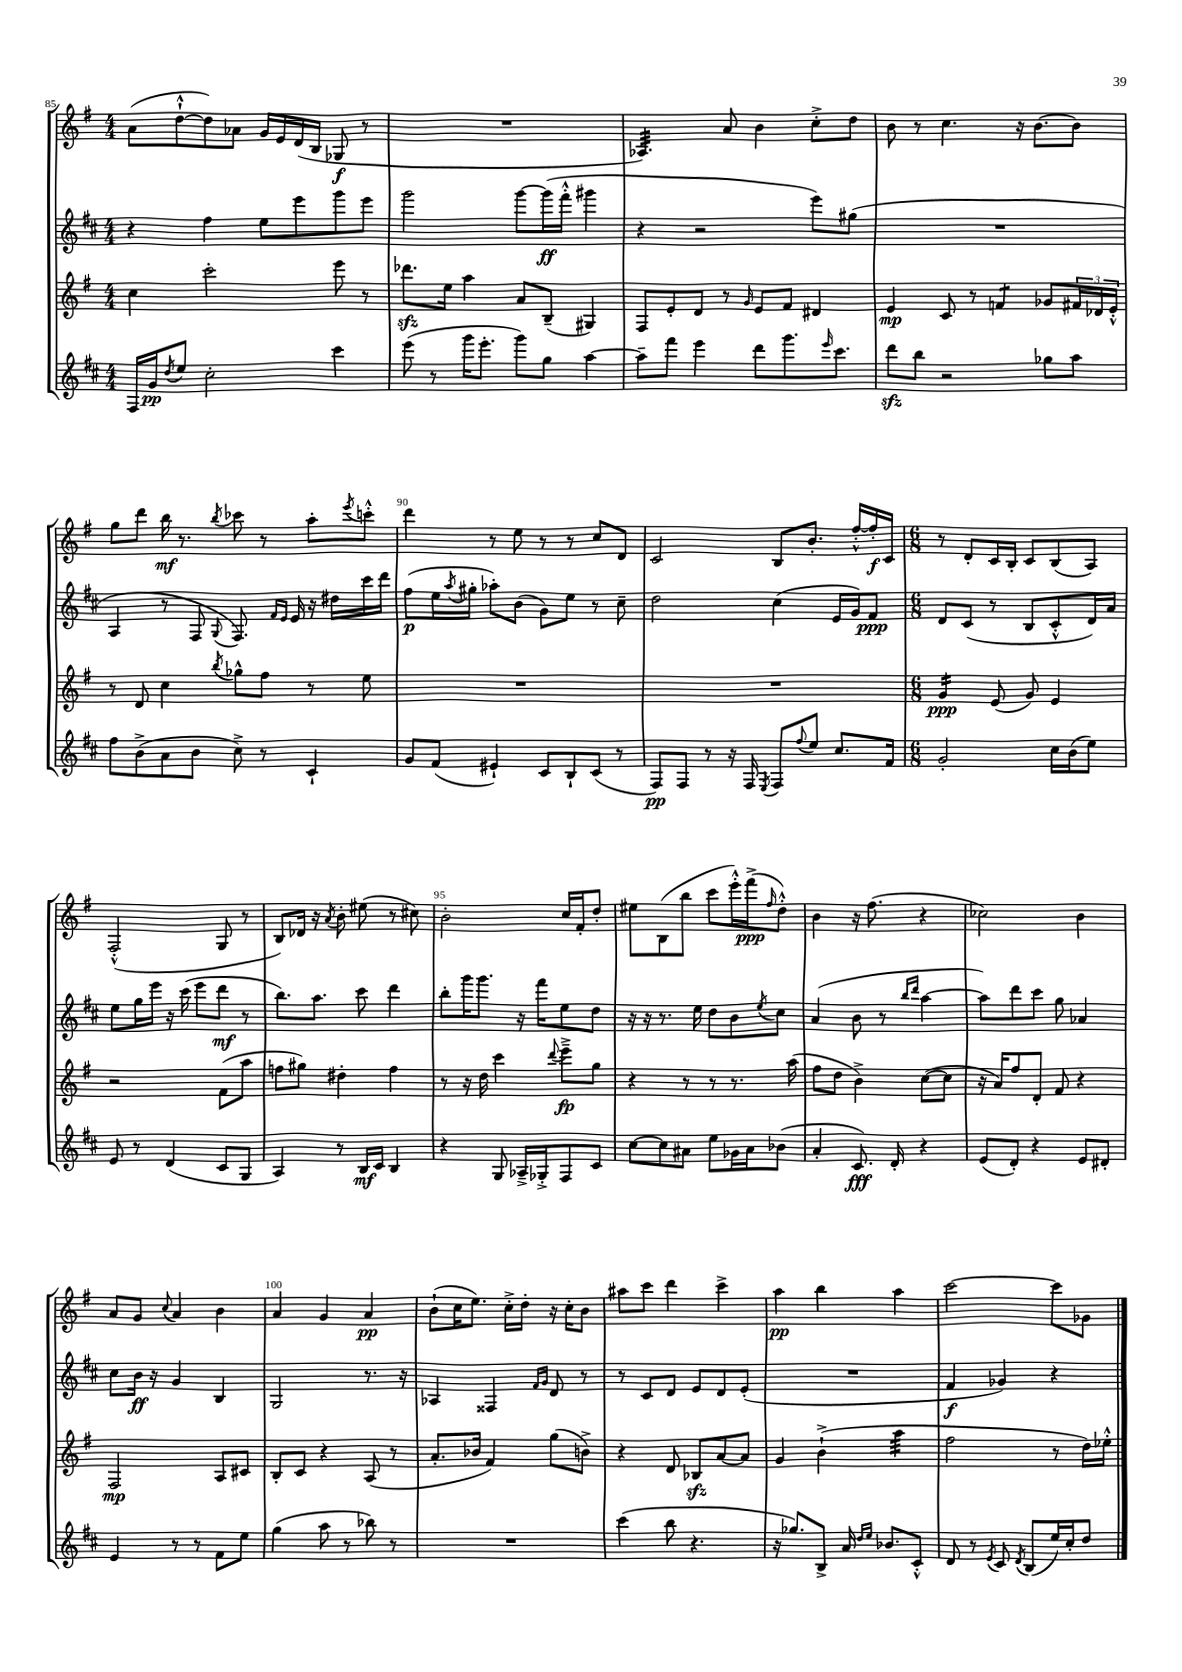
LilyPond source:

<<
\new StaffGroup <<
\new Staff = "s0" {
    \clef treble \key g \major \numericTimeSignature \time 4/4
    a'8( d''8~-!-^ d''8) aes'8 g'16 e'16 d'16( b16 ges8\f r8 |
    R1 |
    aes4.:32) a'8 b'4 c''8-.-> d''8 |
    b'8 r8 c''4. r16 b'8.~ b'8 |
    g''8 d'''8 b''16\mf r8. \acciaccatura { b''8 } ces'''8 r8 a''8-. \acciaccatura { e'''8 } c'''8-.-^ |
    d'''4 r8 e''8 r8 r8 c''8 d'8 |
    c'2 b8 b'8.-. fis''16~-.-^ fis''16-.\f c'16 |
    \numericTimeSignature \time 6/8 r8 d'8-. c'16 b16-. c'8 b8( a8) |
    fis2-.-^( g8 r8 |
    b8) des'16 r16 \acciaccatura { a'8 } b'8-. eis''8( r8 cis''8) |
    b'2-. c''16 fis'16-. d''8-. |
    eis''8 b8( b''8 c'''8 e'''16-.-^) fis'''16->\ppp( \grace { fis''16 } d''8-.-^) |
    b'4 r16 fis''8.( r4 |
    ces''2) b'4 |
    a'8 g'8 \appoggiatura { c''8 } a'4 b'4 |
    a'4 g'4 a'4\pp |
    b'8-!( c''16 e''8.) c''16-.-> d''16-. r16 c''16-. b'8 |
    ais''8 c'''8 d'''4 c'''4-> |
    a''4\pp b''4 a''4 |
    c'''2~ c'''8 ges'8 \bar "|." |
}
\new Staff = "s1" {
    \clef treble \key d \major \numericTimeSignature \time 4/4
    r4 fis''4 e''8 e'''8 g'''8 e'''8 |
    g'''2 g'''8~ g'''16\ff( fis'''16-.-^ gis'''4 |
    r4 r2 e'''8) gis''8( |
    R1 |
    a4 r8 fis8 \appoggiatura { g8 } fis8.) \grace { fis'16 e'16 } e'16 r16 dis''16 cis'''16 d'''16 |
    fis''8\p( e''16 \acciaccatura { a''8 } gis''16-. aes''8-.) b'8( g'8) e''8 r8 cis''8-- |
    d''2 cis''4( e'16 g'16) fis'8\ppp |
    \numericTimeSignature \time 6/8 d'8 cis'8( r8 b8 cis'8-.-^ d'16) a'16 |
    e''8 g''16 e'''16 r16 cis'''16( e'''8 d'''8\mf r8 |
    b''8.) a''8. cis'''8 d'''4 |
    b''8-. g'''16 g'''8. r16 fis'''16 e''8 d''8 |
    r16 r16 r8. e''16 d''8 b'8 \acciaccatura { e''8 } cis''8 |
    a'4( b'8 r8 \grace { b''16 d'''16 } a''4~ |
    a''8) d'''8 cis'''8 g''8 aes'4 |
    cis''8 b'16\ff r16 g'4 b4 |
    g2 r8. r16 |
    aes4 fisis4 \grace { fis'16 g'16 } d'8 r8 |
    r8 cis'8 d'8 e'8 d'8 e'8-.( |
    R2. |
    fis'4\f ges'4) r4 \bar "|." |
}
\new Staff = "s2" {
    \clef treble \key g \major \numericTimeSignature \time 4/4
    c''4 c'''2-. e'''8 r8 |
    des'''8.\sfz e''16 a''4 a'8 b8--( gis4) |
    fis8 e'8-. d'8 r8 \grace { g'16 } e'8 fis'8 dis'4 |
    e'4\mp c'8 r8 f'4:8 ges'8 \tuplet 3/2 { fis'16 des'16 e'16-.-^ } |
    r8 d'8 c''4 \acciaccatura { b''8 } ges''8-^ fis''8 r8 e''8 |
    R1 |
    R1 |
    \numericTimeSignature \time 6/8 g'4:16\ppp e'8( g'8) e'4 |
    r2 fis'8( a''8 |
    f''8 gis''8) dis''4-. f''4 |
    r8 r16 d''16 c'''4 \appoggiatura { d'''8 } e'''8--->\fp g''8 |
    r4 r8 r8 r8. a''16( |
    fis''8 d''8 b'4->) c''8~( c''8 |
    r16 a'16) fis''8 d'8-. fis'8 r4 |
    fis2\mp a8 cis'8 |
    b8-. c'8 r4 a8( r8 |
    a'8.-. bes'16 fis'4) g''8( b'8->) |
    r4 d'8 bes8\sfz a'8~ a'8 |
    g'4 b'4-!->( a''4:32 |
    fis''2 r8 d''16) ees''16-.-^ \bar "|." |
}
\new Staff = "s3" {
    \clef treble \key d \major \numericTimeSignature \time 4/4
    fis16 g'16\pp \acciaccatura { d''8 } e''8 cis''2-. cis'''4 |
    e'''8( r8 g'''16 e'''8.-. g'''8) g''8 a''4~ |
    a''8-- fis'''8 e'''4 d'''8 g'''8. \grace { e'''16 } cis'''8. |
    d'''8\sfz b''8 r2 ges''8 a''8 |
    fis''8 b'8->( a'8 b'8 cis''8->) r8 cis'4-! |
    g'8 fis'8( eis'4-!) cis'8 b8-! cis'8( r8 |
    fis8\pp) fis8 r8 r16 fis16 \acciaccatura { e8 } fis8 \appoggiatura { fis''8 } e''8 cis''8. fis'16 |
    \numericTimeSignature \time 6/8 g'2-. cis''16 b'16( e''8) |
    e'8 r8 d'4( cis'8 g8 |
    a4) r8 b16\mf cis'16 b4 |
    r4 g8 aes16---> ges16-.-> fis8 cis'8 |
    cis''8~ cis''8 ais'8 e''8 ges'16 ais'16 bes'8( |
    a'4-. cis'8.\fff) d'16-. r4 |
    e'8( d'8-.) r4 e'8 dis'8-. |
    e'4 r8 r8 fis'8 e''8 |
    g''4( a''8 r8 bes''8) r8 |
    R2. |
    cis'''4( b''8 r4. |
    r16 ges''8.) b8-> a'16 \grace { d''16 e''16 } bes'8. cis'8-.-^ |
    d'8 r8 \acciaccatura { e'8 } cis'8 \acciaccatura { d'8 } b8( e''16) cis''16-. d''8 \bar "|." |
}
>>
>>
\layout { \context { \Score currentBarNumber = #85 \override BarNumber.break-visibility = ##(#f #t #t) barNumberVisibility = #(every-nth-bar-number-visible 5) } }
